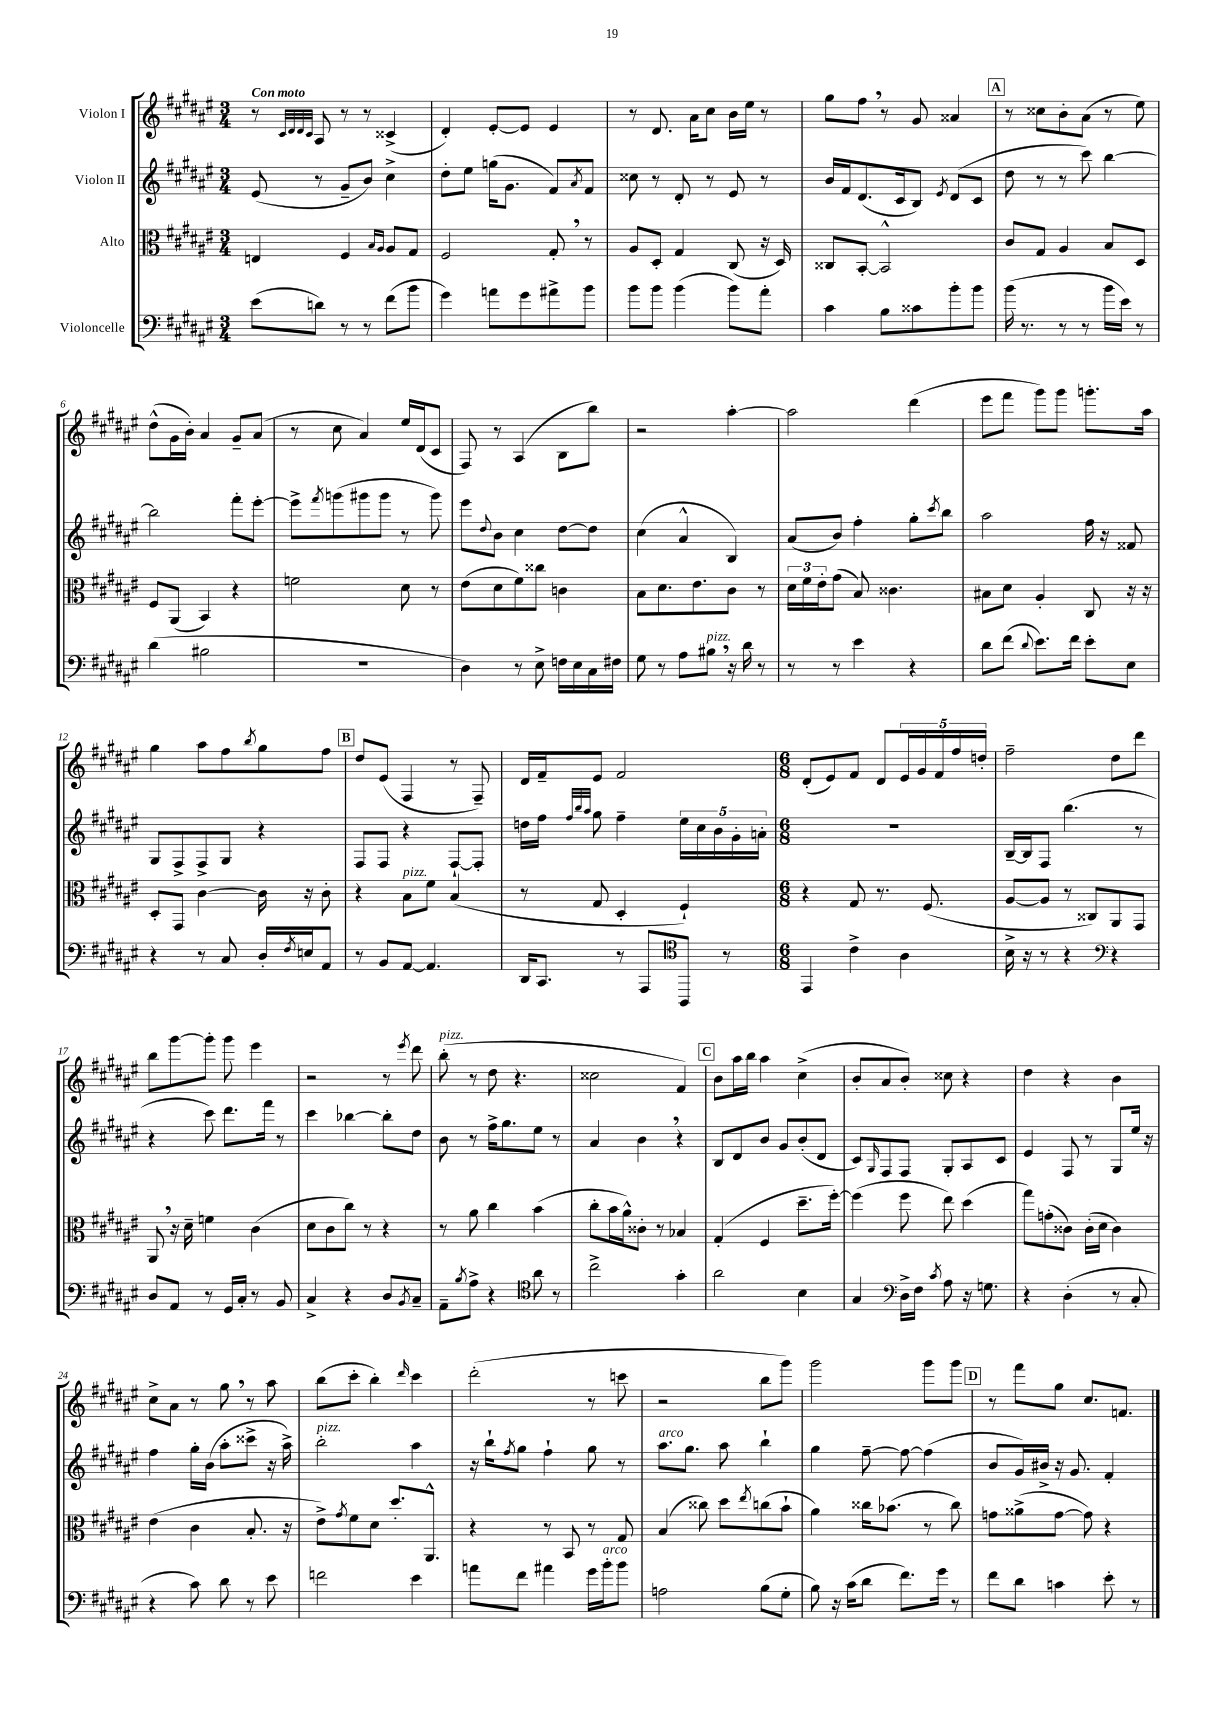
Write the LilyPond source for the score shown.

<<
\new StaffGroup <<
\new Staff = "s0" \with { instrumentName = "Violon I" } {
    \clef treble \key fis \major \numericTimeSignature \time 3/4 \tempo "Con moto"
    r8 \grace { cis'32 dis'32 dis'32 cis'32 } ais8 r8 r8 cisis'4->( |
    dis'4-.) eis'8~-. eis'8 eis'4 |
    r8 dis'8. ais'16 cis''8 b'16 eis''16 r8 |
    gis''8 fis''8 \breathe r8 gis'8 aisis'4 |
    \mark \markup { \box "A" } r8 cisis''8 b'8-. ais'8( r8 eis''8) |
    dis''8-^( gis'16 b'16-.) ais'4 gis'8-- ais'8( |
    r8 cis''8 ais'4) eis''16 dis'16( cis'8 |
    fis8) r8 ais4( b8 b''8) |
    r2 ais''4~-. |
    ais''2 dis'''4( |
    eis'''8 fis'''8 gis'''8) gis'''8 g'''8.-. ais''16 |
    gis''4 ais''8 fis''8 \acciaccatura { b''8 } gis''8 fis''8 |
    \mark \markup { \box "B" } dis''8 eis'8( fis4 r8 fis8--) |
    dis'16 fis'16-- eis'8 fis'2 |
    \numericTimeSignature \time 6/8 dis'8-.( eis'8) fis'8 dis'8 \tuplet 5/4 { eis'16 gis'16 fis'16 fis''16 d''16-. } |
    fis''2-- dis''8 dis'''8 |
    b''8 gis'''8~ gis'''8-. gis'''8 eis'''4 |
    r2 r8 \acciaccatura { eis'''8 } dis'''8 |
    b''8-.^\markup { \italic "pizz." }( r8 dis''8 r4. |
    cisis''2 fis'4) |
    \mark \markup { \box "C" } b'8 ais''16 b''16 ais''4 cis''4->( |
    b'8-. ais'8 b'8-.) cisis''8 r4 |
    dis''4 r4 b'4 |
    cis''8-> ais'8 r8 gis''8 \breathe r8 ais''8 |
    b''8( cis'''8-. b''4-.) \grace { dis'''16 } cis'''4 |
    dis'''2-.( r8 c'''8 |
    r2 b''8 gis'''8) |
    gis'''2 gis'''8 gis'''8 |
    \mark \markup { \box "D" } r8 fis'''8 gis''8 cis''8. f'8. \bar "|." |
}
\new Staff = "s1" \with { instrumentName = "Violon II" } {
    \clef treble \key fis \major \numericTimeSignature \time 3/4
    eis'8( r8 gis'8-- b'8) cis''4-> |
    dis''8-. eis''8 g''16( gis'8. fis'8) \acciaccatura { ais'8 } fis'8 |
    cisis''8 r8 dis'8-. r8 eis'8 r8 |
    b'16 fis'16 dis'8.( cis'16 b8) \acciaccatura { eis'8 } dis'8( cis'8 |
    \mark \markup { \box "A" } dis''8 r8 r8 cis'''8) b''4~ |
    b''2 fis'''8-. eis'''8~-. |
    eis'''8-> \acciaccatura { fis'''8 } g'''8( gis'''8 gis'''8 r8 gis'''8) |
    eis'''8 \appoggiatura { dis''8 } b'8 cis''4 dis''8~ dis''8 |
    cis''4( ais'4-^ b4) |
    ais'8( b'8) fis''4-. gis''8-. \acciaccatura { cis'''8 } b''8 |
    ais''2 fis''16 r16 fisis'8 |
    gis8 fis8-> fis8-> gis8 r4 |
    \mark \markup { \box "B" } fis8 fis8 r4 fis8~-! fis8-. |
    d''16 fis''16 \grace { fis''32 b''32 ais''32 } gis''8 fis''4-- \tuplet 5/4 { eis''16 cis''16 b'16 gis'16-. a'16-. } |
    \numericTimeSignature \time 6/8 R2. |
    b16~-- b16 fis8 b''4.( r8 |
    r4 cis'''8) dis'''8. fis'''16 r8 |
    cis'''4 bes''4~ bes''8-. dis''8 |
    b'8 r8 fis''16-> gis''8. eis''8 r8 |
    ais'4 b'4 \breathe r4 |
    \mark \markup { \box "C" } b8 dis'8 b'8 gis'8 b'8-.( dis'8 |
    cis'8) \grace { gis16 } fis8 fis8 gis8-. ais8 cis'8 |
    eis'4 fis8 r8 gis8 eis''16 r16 |
    fis''4 gis''16-. b'16( ais''8-. cisis'''8-> r16 ais''16->) |
    b''2-.^\markup { \italic "pizz." } ais''4 |
    r16 b''16-! \acciaccatura { fis''8 } gis''8 fis''4-! gis''8 r8 |
    ais''8.^\markup { \italic "arco" } gis''8. ais''8 b''4-! |
    gis''4 fis''8~-- fis''8~ fis''4( |
    \mark \markup { \box "D" } b'8 gis'16) bis'16-> r16 gis'8. fis'4-. \bar "|." |
}
\new Staff = "s2" \with { instrumentName = "Alto" } {
    \clef alto \key fis \major \numericTimeSignature \time 3/4
    e4 fis4 \grace { b16 ais16 } ais8 gis8 |
    fis2 gis8-. \breathe r8 |
    ais8 dis8-. gis4 cis8( r16 dis16) |
    cisis8 b,8~-. b,2-^ |
    \mark \markup { \box "A" } cis'8 gis8 ais4 b8 dis8 |
    fis8 ais,8( b,4) r4 |
    f'2 dis'8 r8 |
    eis'8( dis'8 fis'8) cisis''8 c'4 |
    b8 dis'8. eis'8. cis'8 r8 |
    \tuplet 3/2 { dis'16 fis'16 eis'16-. } gis'8( b8) cisis'4. |
    bis8 dis'8 ais4-. cis8 r16 r16 |
    dis8-. gis,8 cis'4~ cis'16 r16 cis'8-. |
    \mark \markup { \box "B" } r4 b8^\markup { \italic "pizz." } fis'8 b4( |
    r8 gis8 dis4-. fis4-!) |
    \numericTimeSignature \time 6/8 r4 gis8 r8. fis8.( |
    ais8~ ais8 r8 cisis8) ais,8 gis,8 |
    ais,8 \breathe r16 dis'16-- f'4 cis'4( |
    dis'8 cis'8 cis''8) r8 r4 |
    r8 ais'8 cis''4 b'4( |
    cis''8-. b'16 ais'16-^) cisis'8-. r8 bes4 |
    \mark \markup { \box "C" } gis4-.( fis4 dis''8.-- fis''16~-.) |
    fis''4( fis''8 eis''8) dis''4( |
    gis''8) g'8-.( cisis'8) cisis'16-.( dis'16 cisis'4) |
    eis'4( cis'4 b8.-. r16 |
    eis'8->) \acciaccatura { gis'8 } fis'8 dis'8 dis''8.-. ais,8.-^ |
    r4 r8 b,8 r8 gis8 |
    b4( cisis''8) dis''8 \acciaccatura { eis''8 } c''8( b'8-! |
    ais'4) cisis''16 bes'8.( r8 cisis''8) |
    \mark \markup { \box "D" } g'8 aisis'8->( g'8~ g'8) r4 \bar "|." |
}
\new Staff = "s3" \with { instrumentName = "Violoncelle" } {
    \clef bass \key fis \major \numericTimeSignature \time 3/4
    eis'8( d'8) r8 r8 fis'8( b'8 |
    gis'4) a'8 gis'8 ais'8-> b'8 |
    b'8 b'8 b'4( b'8) ais'8-. |
    cis'4 b8 cisis'8 b'8-. b'8 |
    \mark \markup { \box "A" } b'16( r8. r8 r8 b'16 eis'16) r8 |
    dis'4( bis2 |
    R2. |
    dis4) r8 eis8-> f16 eis16 cis16 fis16 |
    gis8 r8 ais8 bis8^\markup { \italic "pizz." } \breathe r16 dis'16 r8 |
    r8 r8 eis'4 r4 |
    dis'8 fis'8( \appoggiatura { dis'8 } eis'8.) fis'16 eis'8-. eis8 |
    r4 r8 cis8 dis16-. \acciaccatura { fis8 } e16 ais,8 |
    \mark \markup { \box "B" } r8 b,8 ais,8~ ais,4. |
    dis,16 cis,8. r8 ais,,8 ais,,8 r8 |
    \numericTimeSignature \time 6/8 \clef tenor eis,4 cis'4-> ais4 |
    b16-> r16 r8 r4 r4 |
    \clef bass dis8 ais,8 r8 gis,16 cis16-. r8 b,8 |
    cis4-> r4 dis8 \acciaccatura { b,8 } cis8-- |
    ais,8-- \acciaccatura { b8 } ais8-> r4 \clef tenor ais'8 r8 |
    cis''2-> gis'4-. |
    \mark \markup { \box "C" } ais'2 b4 |
    gis4 \clef bass dis16-> fis16 \acciaccatura { cis'8 } ais8 r16 g8. |
    r4 dis4-.( r8 cis8-. |
    r4 cis'8) dis'8 r8 eis'8 |
    f'2 eis'4 |
    a'8 fis'8 ais'4 gis'16 b'16-.^\markup { \italic "arco" } b'8 |
    a2 b8( gis8-. |
    b8) r16 cis'16( dis'8 fis'8.) gis'16 r8 |
    \mark \markup { \box "D" } fis'8 dis'8 c'4 eis'8-. r8 \bar "|." |
}
>>
>>
